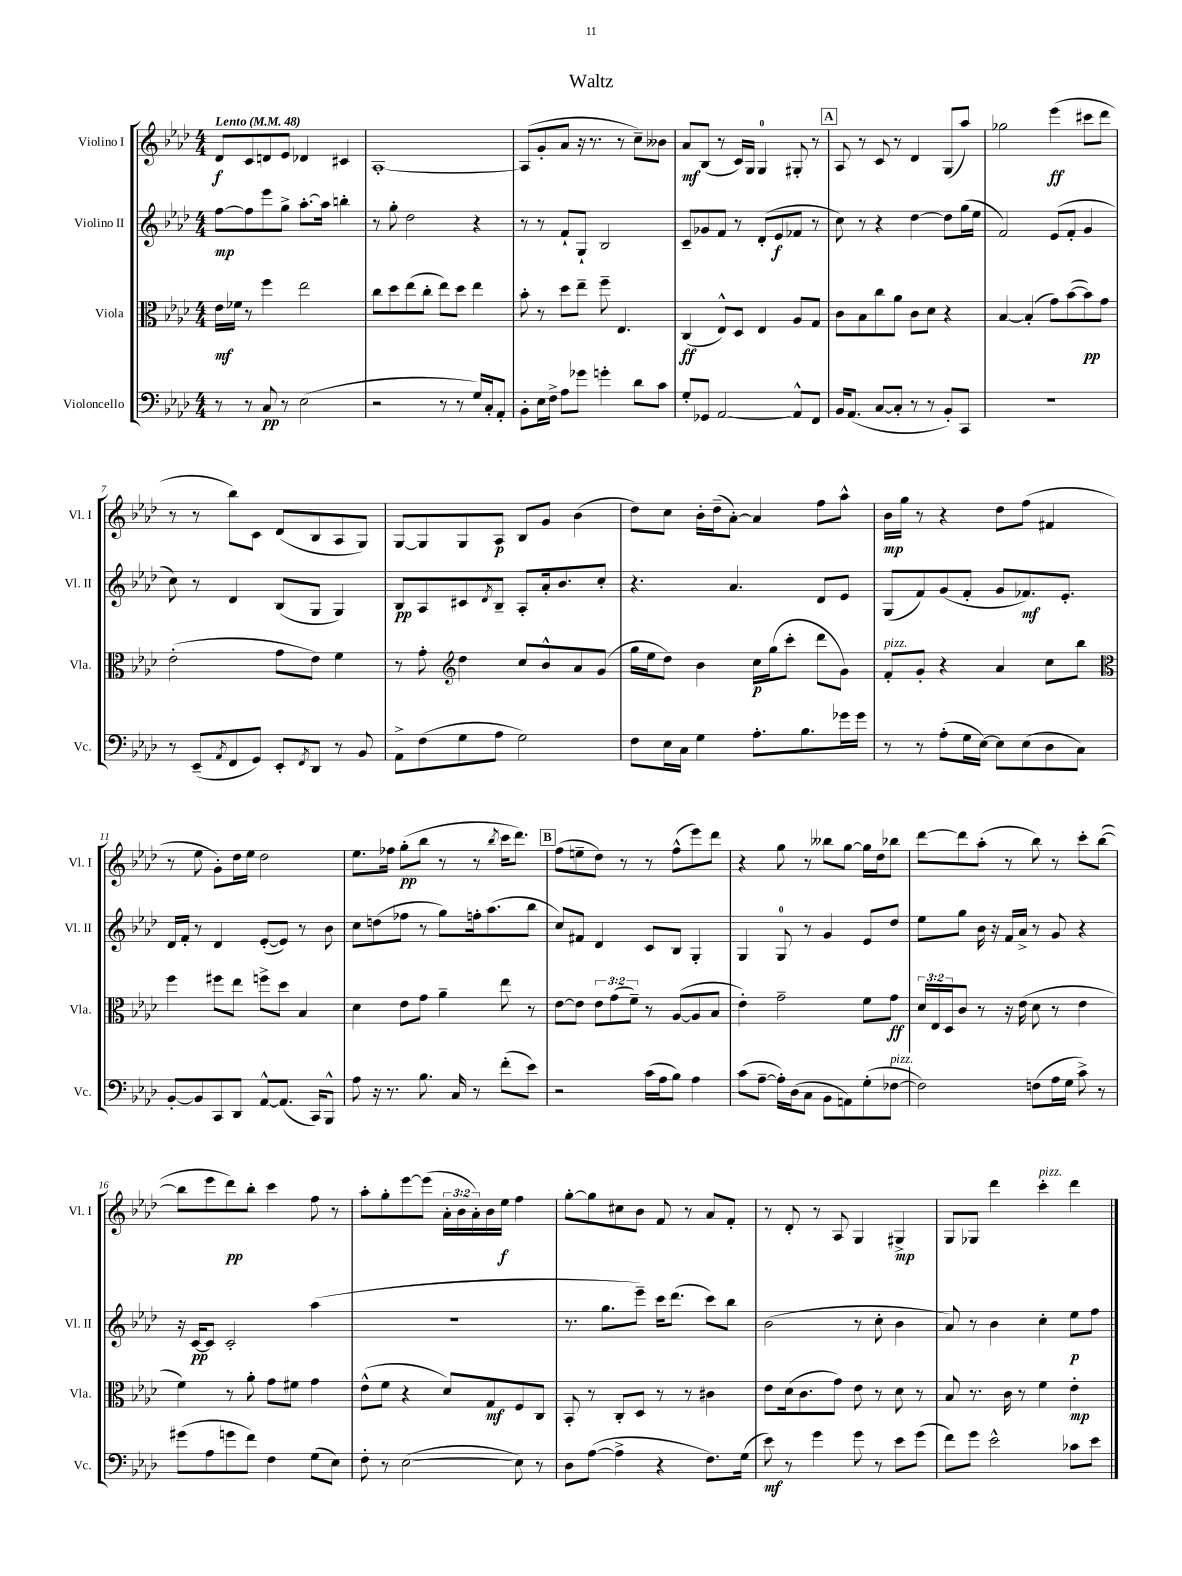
\header { title = "Waltz" }
<<
\new StaffGroup <<
\new Staff = "s0" \with { instrumentName = "Violino I" shortInstrumentName = "Vl. I" } {
    \clef treble \key aes \major \numericTimeSignature \time 4/4 \override Staff.TupletNumber.text = #tuplet-number::calc-fraction-text \tempo "Lento" 4 = 48
    des'8\f c'8 d'8 ees'8 des'4 cis'4 |
    aes1~-. |
    aes8( g'8-. aes'8 r16 r8. r8 c''8--) beses'8 |
    aes'8\mf bes8( r8 c'16) g16 g4-0 gis8-. r8 |
    \mark \markup { \box "A" } aes8 r8 c'8 r8 des'4 g8( aes''8) |
    ges''2 ees'''4\ff( cis'''8 des'''8 |
    r8 r8 bes''8) c'8 des'8( bes8 aes8 g8) |
    g8~ g8 g8 aes8\p bes8 g'8 bes'4( |
    des''8) c''8 bes'16-. des''16--( aes'8~-.) aes'4 f''8 aes''8-^ |
    bes'16\mp g''16 r8 r4 des''8 f''8( fis'4 |
    r8 ees''8 g'8-.) des''16 ees''16 des''2 |
    ees''8. fes''16 g''8-.\pp( bes''8 r8 r8 \acciaccatura { bes''8 } c'''16 des'''8.) |
    \mark \markup { \box "B" } f''8( e''8-- des''8) r8 r8 f''8-^( ees'''8) des'''8 |
    r4 g''8 r8 beses''8 g''8~ g''16 des''16 bes''8 |
    des'''8~ des'''8 aes''8-.( r8 bes''8) r8 c'''8-. bes''8~( |
    bes''8 ees'''8 des'''8\pp) bes''8-. c'''4 f''8 r8 |
    aes''8-. g''8-. ees'''8~ ees'''8( \tuplet 3/2 { aes'16-. bes'16 aes'16-.) } bes'16 ees''16\f f''4 |
    g''8~-. g''8 cis''8 bes'8 f'8 r8 aes'8 f'8-. |
    r8 des'8-. r8 aes8 g4 gis4->\mp |
    g8 ges8 des'''4 c'''4-.^\markup { \italic "pizz." } des'''4 \bar "|." |
}
\new Staff = "s1" \with { instrumentName = "Violino II" shortInstrumentName = "Vl. II" } {
    \clef treble \key aes \major \numericTimeSignature \time 4/4
    f''8~\mp f''8 ees'''8 g''8-> aes''8.~-. aes''16 b''4-. |
    r8 g''8-. des''2 r4 |
    r8 r8 f'8-! g8-! bes2 |
    c'8-- ges'8 f'8 r8 des'8-.( ees'8\f fes'8 r8 |
    \mark \markup { \box "A" } c''8) r8 r4 des''4~ des''8 g''16( ees''16 |
    f'2) ees'8( f'8-. g'4 |
    c''8) r8 des'4 bes8( g8 g4) |
    bes8\pp aes8 cis'8 \acciaccatura { des'8 } bes8-- aes8-. aes'16-. bes'8. c''8-. |
    r4. aes'4. des'8 ees'8 |
    g8( f'8) g'8( f'8-. g'8 fes'8.\mf) ees'8.-. |
    des'16 f'16-. r8 des'4 ees'8~-.( ees'8) r8 bes'8 |
    c''8 d''8( fes''8 r8 g''8) f''16-. aes''8.( bes''8 |
    \mark \markup { \box "B" } c''8) fis'8 des'4 c'8 bes8 g4-. |
    g4 g8-0 r8 g'4 ees'8 des''8 |
    ees''8 g''8 bes'16 r16 f'16 aes'16-> r8 g'8 r4 |
    r16 c'16~\pp c'8 c'2-. aes''4( |
    R1 |
    r8. g''8. ees'''8--) c'''16 des'''8.( c'''8) bes''8 |
    bes'2( r8 c''8-. bes'4 |
    aes'8) r8 bes'4 c''4-. ees''8\p f''8 \bar "|." |
}
\new Staff = "s2" \with { instrumentName = "Viola" shortInstrumentName = "Vla." } {
    \clef alto \key aes \major \numericTimeSignature \time 4/4 \override Staff.TupletNumber.text = #tuplet-number::calc-fraction-text
    ees'16\mf fes'16 r8 f''4 ees''2 |
    c''8 des''8 ees''8( c''8-. ees''8) des''8 ees''4 |
    bes'8-. r8 des''8 ees''8-- f''8-- ees4. |
    c4\ff( ees8-^) des8 ees4 aes8 g8 |
    \mark \markup { \box "A" } c'8 bes8 c''8 aes'8 c'8 des'8 r4 |
    bes4~ bes4-.( g'8) bes'8~( bes'8\pp) g'8 |
    ees'2-.( g'8 ees'8) f'4 |
    r8 g'8-. \clef treble des''4 c''8 bes'8-^ aes'8 g'8( |
    g''16 ees''16 des''8) bes'4 c''16\p g''16( c'''8-. des'''8 g'8) |
    f'8-.^\markup { \italic "pizz." } g'8-. r4 aes'4 c''8 bes''8 |
    \clef alto f''4 fis''8 ees''8 f''8-> des''8 bes4 |
    des'4 ees'8 g'8 aes'4-- ees''8 r8 |
    \mark \markup { \box "B" } ees'8~ ees'8 \tuplet 3/2 { ees'8 g'8( f'8--) } r8 aes8~( aes8 bes8 |
    ees'4-.) g'2-- f'8 g'8\ff |
    \tuplet 3/2 { des'16 ees16 des16 } c'8 r8 r16 ees'16( des'8 r8 ees'4 |
    f'4) r8 aes'8-. g'8 fis'8 g'4 |
    ees'8-^( f'8 r4 des'8) g8\mf f8 c8 |
    bes,8-. r8 c8-. des8 r8 r8 cis'4 |
    ees'8 des'16( c'8. g'8) ees'8 r8 des'8 r8 |
    bes8 r8. c'16 r8 f'4 ees'4-.\mp \bar "|." |
}
\new Staff = "s3" \with { instrumentName = "Violoncello" shortInstrumentName = "Vc." } {
    \clef bass \key aes \major \numericTimeSignature \time 4/4
    r8 r8 c8\pp r8 ees2( |
    r2 r8 r8 g16) c16-. aes,8-. |
    bes,8-. ees16 f16-> aes8 ges'8 g'4-. des'8 c'8 |
    g8-. ges,8 aes,2~ aes,8-^ f,8 |
    \mark \markup { \box "A" } bes,16 aes,8.( c8~ c8-. r8 r8 bes,8-.) c,8 |
    R1 |
    r8 ees,8--( \acciaccatura { aes,8 } f,8 g,8) ees,8-. \acciaccatura { f,8 } des,8 r8 bes,8 |
    aes,8-> f8( g8 aes8 g2) |
    f8 ees16 c16 g4 aes8.-. bes8. ges'16 ges'16 |
    r8 r8 aes8-.( g16 ees16~) ees8 ees8( des8 c8) |
    bes,8~-. bes,8 c,8 des,8 aes,8~-^ aes,8.( c,16) bes,,8-^ |
    aes8 r16 r8. bes8. c16 r8 f'8-.( ees'8) |
    \mark \markup { \box "B" } r2 c'16( aes16 bes8) aes4 |
    c'8( aes8~-- aes16-.) des16( c8 bes,8 a,8) g8-.( fes8~^\markup { \italic "pizz." } |
    fes2) f8( aes16 g16 c'8->) r8 |
    gis'8( aes8 g'8 f'8) f4 g8( ees8) |
    f8-. r8 ees2~( ees8) r8 |
    des8 aes8~( aes4-> r4 f8.) g16( |
    ees'8\mf) r8 g'4 g'8 r8 ees'8 g'8( |
    f'8) g'8 ees'2-^ ces'8 ees'8 \bar "|." |
}
>>
>>
